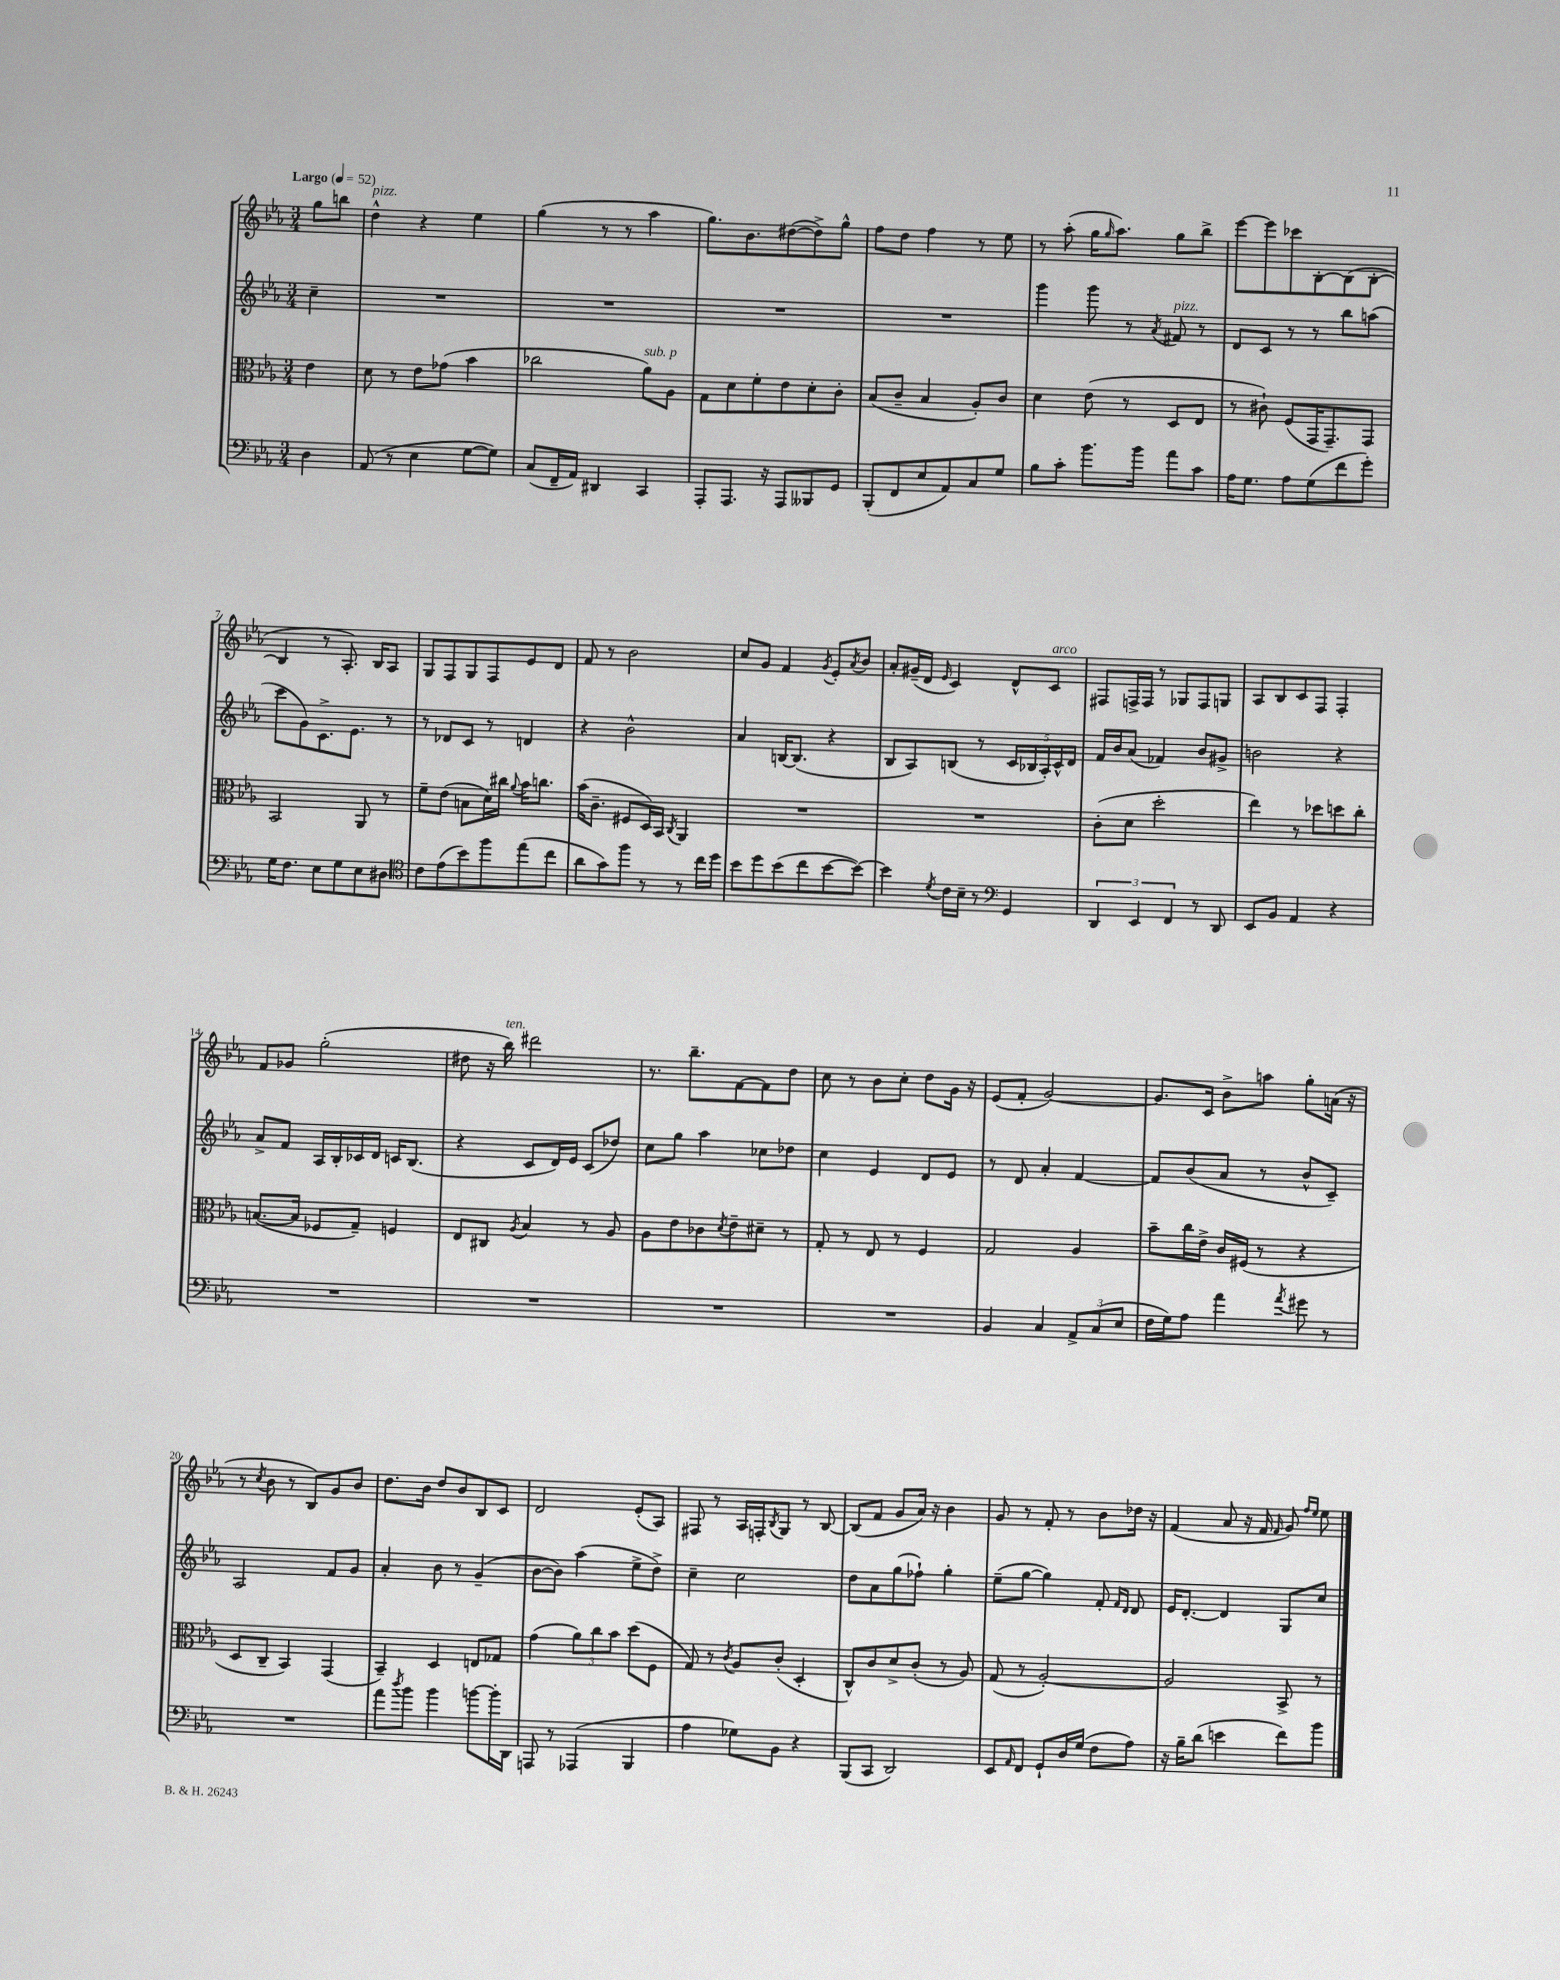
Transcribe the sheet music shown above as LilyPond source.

<<
\new StaffGroup <<
\new Staff = "s0" {
    \clef treble \key ees \major \numericTimeSignature \time 3/4 \partial 4 \tempo "Largo" 4 = 52
    g''8 b''8 |
    d''4-^^\markup { \italic "pizz." } r4 ees''4 |
    g''4( r8 r8 aes''4 |
    g''8.) bes'8. dis''8~( dis''8->) g''8-^ |
    f''8 d''8 f''4 r8 ees''8 |
    r8 aes''8-.( g''16 \grace { g''16 } aes''8.) g''8 bes''8-> |
    ees'''8~ ees'''8 ces'''8 bes8~-. bes8( bes8~-. |
    bes4 r8 aes8.-.) bes16 aes8 |
    g8 f8 g8 f8 ees'8 d'8 |
    f'8 r8 bes'2 |
    c''8 g'8 f'4 \acciaccatura { g'8 } ees'8-. \acciaccatura { aes'8 } bes'8 |
    aes'8-. gis'16--( d'16 \grace { ees'16 } c'4) d'8-^ c'8^\markup { \italic "arco" } |
    fis8 f16-> f16 r8 ges8 f8 g8 |
    aes8 bes8 c'8 f8 f4-. |
    f'8 ges'8 g''2-.( |
    dis''8 r16 bes''16^\markup { \italic "ten." }) dis'''2 |
    r8. bes''8.-- f'8~ f'8 d''8 |
    c''8 r8 bes'8 c''8-. d''8 g'16 r16 |
    ees'8( f'8-. g'2~) |
    g'8. c'16 bes'8-> a''8 g''8-. a'16( r16 |
    r8 \acciaccatura { c''8 } bes'8 r8 bes8) g'8 bes'8 |
    d''8. bes'16 d''8 bes'8 bes8 c'8 |
    d'2 ees'8-.( aes8) |
    fis8 r8 aes16 f16-. \acciaccatura { bes8 } g8 r8 bes8~ |
    bes8( f'8 g'8 aes'16) r16 bes'4 |
    g'8 r8 f'8-. r8 bes'8 des''16 r16 |
    f'4( aes'8 r16 f'16 \grace { f'16 } g'8) \grace { f''16 ees''16 } ees''8 \bar "|." |
}
\new Staff = "s1" {
    \clef treble \key ees \major \numericTimeSignature \time 3/4 \partial 4
    c''4-- |
    R2. |
    R2. |
    R2. |
    R2. |
    g'''4 g'''8 r8 \acciaccatura { aes'8 } fis'8^\markup { \italic "pizz." } r8 |
    d'8 c'8 r8 r8 bes''8 a''8( |
    c'''8 g'8) c'8.-> ees'8. r8 |
    r8 des'8 c'8 r8 d'4 |
    r4 bes'2-^ |
    aes'4 b16~ b8.( r4 |
    bes8 aes8) b8( r8 \tuplet 5/4 { c'16 bes16 aes16-.) c'16-^ d'16 } |
    f'16 bes'16 aes'8( fes'4) bes'8 gis'8-> |
    b'2 r4 |
    aes'8-> f'8 aes16 bes16-. ces'16 d'16 c'16 bes8.( |
    r4 c'8 d'16) ees'16 c'8( des''8) |
    c''8 g''8 aes''4 ces''8 des''8 |
    c''4 ees'4 d'8 ees'8 |
    r8 d'8 aes'4-. f'4~ |
    f'8 bes'8( aes'8 r8 bes'8-^ c'8--) |
    aes2 f'8 g'8 |
    aes'4-. bes'8 r8 g'4--( |
    bes'8~ bes'8) aes''4( ees''8-> d''8->) |
    c''4-- c''2 |
    d''8 aes'8 g''8( fes''8-!) g''4-. |
    ees''8--( g''8~ g''4) f'8-. \grace { f'16 d'16 } d'8 |
    ees'16 d'8.~-. d'4 g8 c''8 \bar "|." |
}
\new Staff = "s2" {
    \clef alto \key ees \major \numericTimeSignature \time 3/4 \partial 4
    ees'4 |
    d'8 r8 ees'8 ges'8( bes'4 |
    ces''2 aes'8^\markup { \italic "sub. p" }) aes8 |
    g8 d'8 f'8-. ees'8 d'8-. c'8-. |
    bes8( c'8-- bes4 aes8-.) c'8 |
    d'4 ees'8( r8 d8 ees8 |
    r8 cis'8-!) f8( g,16 g,8.--) g,8 |
    bes,2 aes,8 r8 |
    f'8-- ees'8( b8 d'16) cis''16 \appoggiatura { aes'8 } bes'16 c''8. |
    bes'16( c'8.-- fis8 d16) bes,16 \acciaccatura { c8 } aes,4 |
    R2. |
    R2. |
    c'8-.( d'8 d''2-. |
    ees''4) r8 des''8 d''8 c''8-. |
    b8.~( b16 fes8 g8--) f4 |
    ees8 cis8 \acciaccatura { aes8 } bes4 r8 aes8 |
    aes8 ees'8 ces'8 \acciaccatura { d'8 } ees'8-- dis'8-- r8 |
    g8-. r8 ees8 r8 f4 |
    g2 aes4 |
    bes'8-- c''16 ees'16-> c'16 fis16( r8 r4 |
    d8 c8-- bes,4) g,4( |
    bes,4--) d4 e8 ges8 |
    g'4( \tuplet 3/2 { aes'8) c''8 bes'8 } d''8( f8 |
    g8) r8 \acciaccatura { c'8 } aes8 c'8-.( d4-. |
    c8-^) c'8 d'8-> c'8-.( r8 aes8) |
    g8( r8 aes2~-.) |
    aes2 bes,8-> r8 \bar "|." |
}
\new Staff = "s3" {
    \clef bass \key ees \major \numericTimeSignature \time 3/4 \partial 4
    d4 |
    aes,8( r8 ees4 g8~ g8) |
    c8( f,16-- aes,16) dis,4 c,4 |
    aes,,8-. aes,,8. r16 aes,,8 beses,,8 g,8 |
    bes,,8-.( f,8 ees8 aes,8) c8 g8 |
    bes8 c'8-. bes'8. bes'16 aes'8 c'8 |
    aes16 g8. aes8 g8( f'8 g'8-.) |
    g16 f8. ees8 g8 ees8 dis8 |
    \clef tenor c'8 ees'8( bes'8) f''8 ees''8( c''8 |
    aes'8 g'8) f''8 r8 r8 c''16 d''16 |
    bes'8 d''8 bes'8( c''8 bes'8~ bes'8~) |
    bes'4 \acciaccatura { d'8 } c'16 bes16-- r8 \clef bass g,4 |
    \tuplet 3/2 { d,4 ees,4 f,4 } r8 d,8 |
    ees,8 bes,8 aes,4 r4 |
    R2. |
    R2. |
    R2. |
    R2. |
    bes,4 c4 \tuplet 3/2 { aes,8-> c8( ees8 } |
    f16 g16) aes8 aes'4 \acciaccatura { aes'8 } gis'8 r8 |
    R2. |
    aes'8 \acciaccatura { d''8 } bes'8 bes'4 b'8~ b'16-. d,16 |
    a,,8 r8 aes,,4( bes,,4 |
    aes4 ges8) bes,8 r4 |
    bes,,8( c,8 d,2) |
    ees,8 \grace { aes,16 } f,8 g,8-! d16 g16( f8 aes8) |
    r16 bes16-- d'8( e'4 f'8) bes'8 \bar "|." |
}
>>
>>
